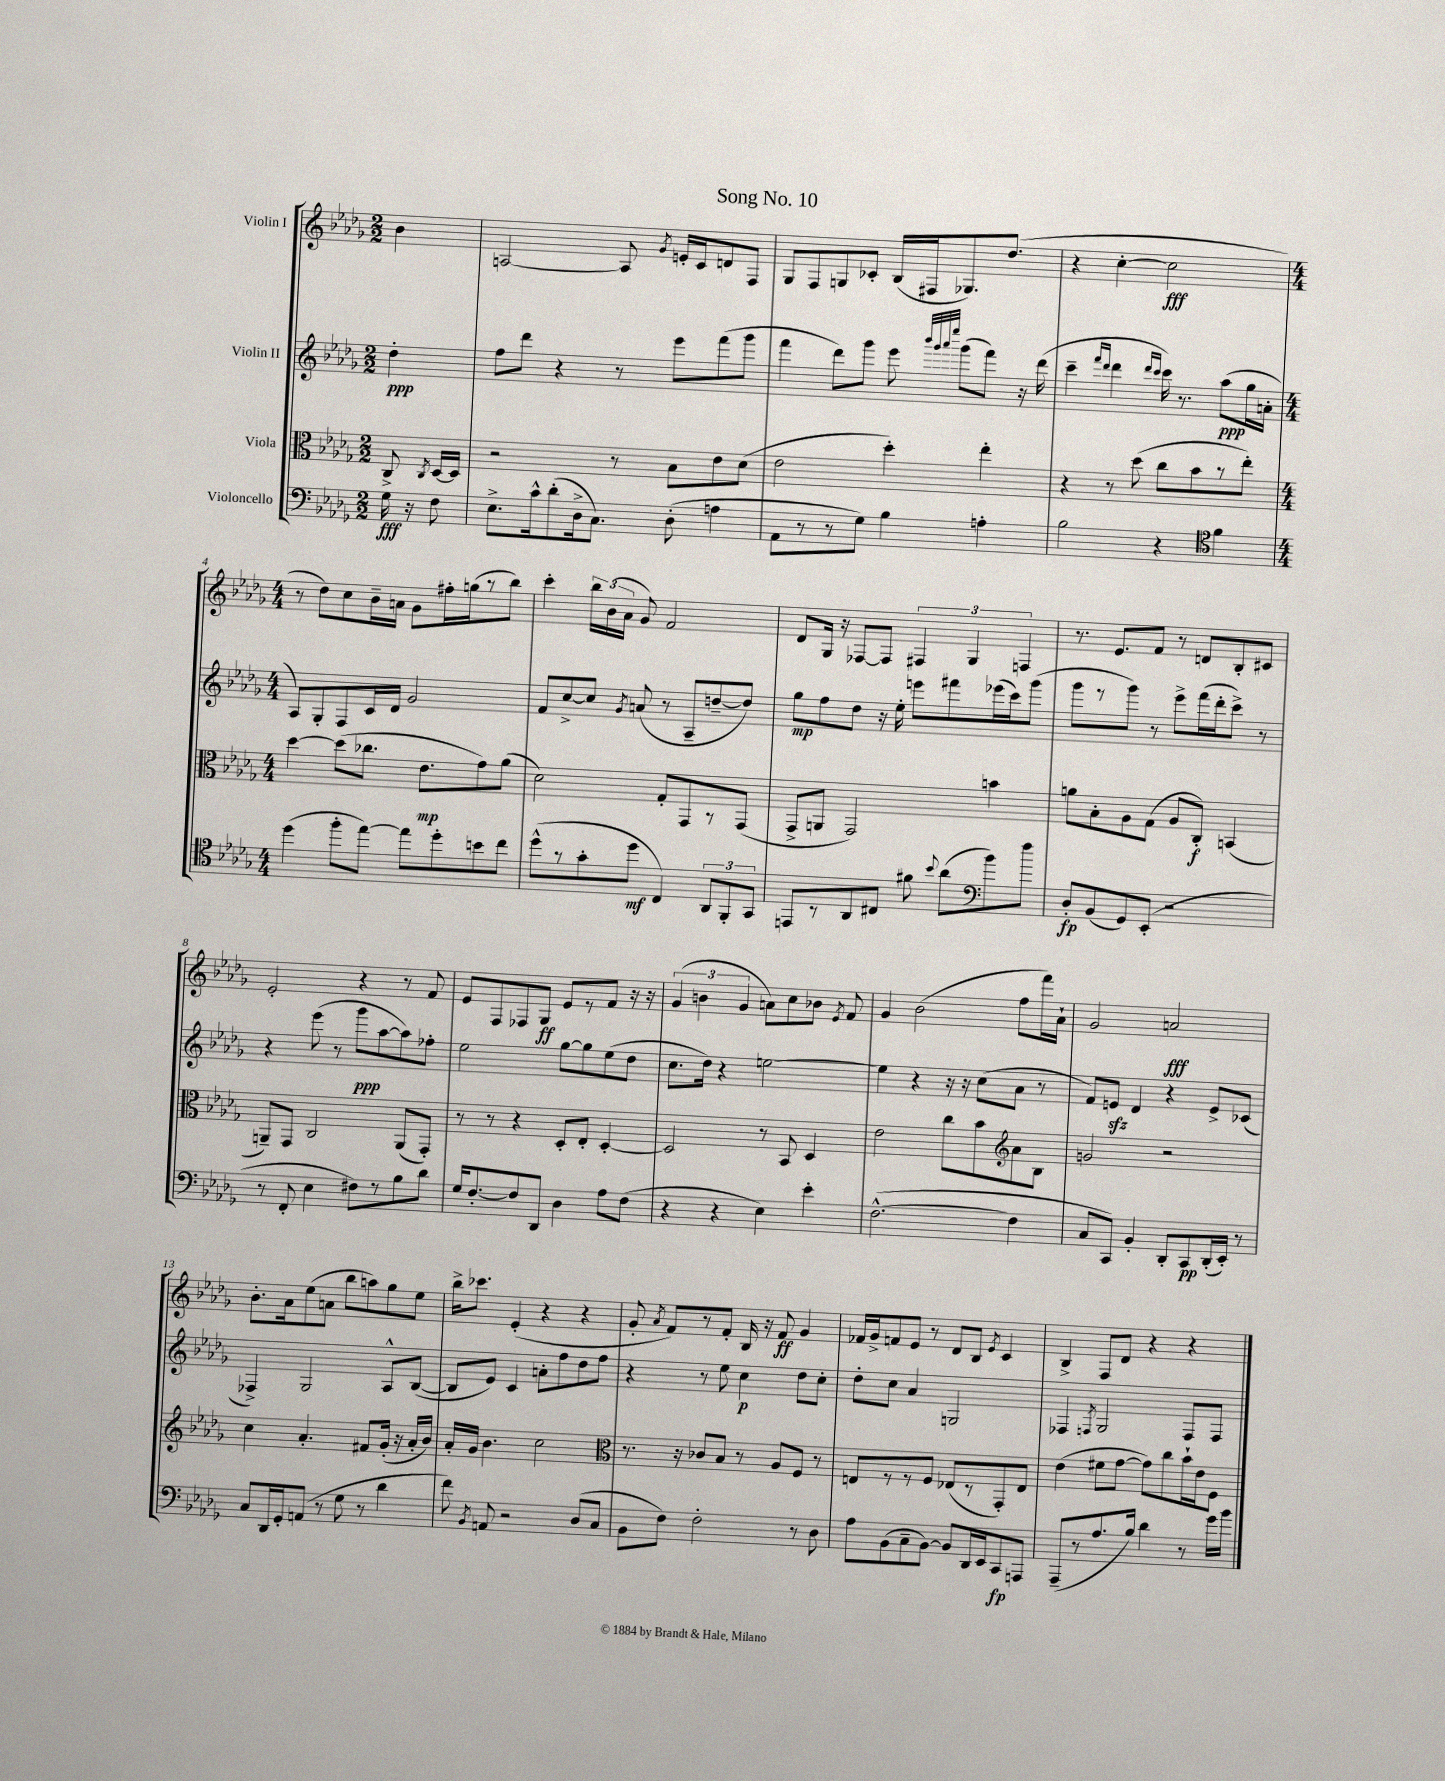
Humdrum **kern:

**kern	**dynam	**kern	**dynam	**kern	**dynam	**kern	**dynam
*part4	*part4	*part3	*part3	*part2	*part2	*part1	*part1
*staff4	*staff4	*staff3	*staff3	*staff2	*staff2	*staff1	*staff1
*I"Violoncello	*	*I"Viola	*	*I"Violin II	*	*I"Violin I	*
*clefF4	*	*clefC3	*	*clefG2	*	*clefG2	*
*k[b-e-a-d-g-]	*	*k[b-e-a-d-g-]	*	*k[b-e-a-d-g-]	*	*k[b-e-a-d-g-]	*
*M2/2	*	*M2/2	*	*M2/2	*	*M2/2	*
=	=	=	=	=	=	=	=
16G-\	fff	8C^/	.	4dd-'\	ppp	4b-\	.
16r	.	.	.	.	.	.	.
.	.	8qC/	.	.	.	.	.
8F\	.	[16D-/LL	.	.	.	.	.
.	.	16D-/JJ]	.	.	.	.	.
=1	=1	=1	=1	=1	=1	=1	=1
8.E-^\L	.	2r	.	8ff\L	.	[2An/	.
.	.	.	.	8ddd-\J	.	.	.
16c^^\k	.	.	.	.	.	.	.
(8d-'\	.	.	.	4r	.	.	.
16D-^\k	.	.	.	.	.	.	.
8.C\J)	.	.	.	.	.	.	.
.	.	8r	.	8r	.	8A/]	.
.	.	.	.	.	.	8qg-/	.
(8D-'\	.	8B-\L	.	8eee-\L	.	16en'/LL	.
.	.	.	.	.	.	16c/J	.
4An\	.	8e-\	.	(8fff\	.	8dn/	.
.	.	(8d-\J	.	8ggg-\J	.	8F/J	.
=2	=2	=2	=2	=2	=2	=2	=2
8AA-\L	.	2e-\	.	4fff\	.	8G-/L	.
8r	.	.	.	.	.	8F/	.
8r	.	.	.	8ddd-\L)	.	8Gn/	.
8G-\J)	.	.	.	8ggg-\J	.	8c-X'/J	.
4B-\	.	4dd-'\)	.	8eee-\	.	(16B-/LL	.
.	.	.	.	.	.	16F#X/J	.
.	.	.	.	32qqbbb-/LLL	.	.	.
.	.	.	.	32qqggg-/	.	.	.
.	.	.	.	32qqaaa-/	.	.	.
.	.	.	.	32qqeeee-/JJJ	.	.	.
.	.	.	.	(8ggg-\L	.	8.G-X/)	.
4An'\	.	4ee-'\	.	8fff\J)	.	.	.
.	.	.	.	.	.	(8.dd-/J	.
.	.	.	.	16r	.	.	.
.	.	.	.	(16ddd-\	.	.	.
=3	=3	=3	=3	=3	=3	=3	=3
2B-\	.	4r	.	4ccc~\	.	4r	.
.	.	.	.	16qqfff/LL	.	.	.
.	.	.	.	16qqddd-/JJ	.	.	.
.	.	8r	.	4ddd-\	.	[4cc'\	.
.	.	(8dd-\	.	.	.	.	.
.	.	.	.	16qqddd-/LL	.	.	.
.	.	.	.	16qqccc/JJ	.	.	.
4r	.	8cc\L	.	16ccc\)	.	2cc\]	fff
.	.	.	.	8.r	.	.	.
.	.	8b-\	.	.	.	.	.
4f\	.	8r	.	(8aa-\L	ppp	.	.
.	.	8ee-'\J)	.	16gg-\L	.	.	.
.	.	.	.	16an'\JJ	.	.	.
!!LO:LB:g=z
=4	=4	=4	=4	=4	=4	=4	=4
*clefC4	*	*	*	*	*	*	*
*M4/4	*	*M4/4	*	*M4/4	*	*M4/4	*
(4dd-\	.	[4dd-\	.	8A-/L)	.	8r	.
.	.	.	.	8G-'/	.	8dd-\L)	.
8ff'\L	.	(8dd-\L]	.	8F/	.	8cc\	.
[8ee-\J)	.	8.cc-X\J	.	16c/L	.	16b-~\L	.
.	.	.	.	16d-/JJ	.	16an\JJ	.
8ee-\L]	.	.	.	2g-/	.	8g-\L	.
.	.	8.e-\L	mp	.	.	.	.
8dd-'\	.	.	.	.	.	16ff#X'\L	.
.	.	.	.	.	.	(16ggn\J	.
8bn\	.	8g-\)	.	.	.	8r	.
8cc\J	.	(8a-\J	.	.	.	8bb-\J)	.
=5	=5	=5	=5	=5	=5	=5	=5
(8dd-^^\L	.	2d-\)	.	8f/L	.	4ccc'\	.
8r	.	.	.	[8cc^/	.	.	.
8g-'\	.	.	.	8cc/J]	.	24bb-\LL	.
.	.	.	.	.	.	(24b-\	.
.	.	.	.	.	.	24a-\JJ	.
.	.	.	.	8qg-/	.	.	.
8dd-\J	mf	.	.	(8an/	.	8g-/)	.
4C/)	.	8G-'/L	.	8r	.	2f/	.
.	.	8GG-/	.	8A-~/L	.	.	.
12AA-/L	.	8r	.	[8ddn~/	.	.	.
12FF'/	.	.	.	.	.	.	.
.	.	(8GG-/J	.	8dd/J])	.	.	.
12GG-/J	.	.	.	.	.	.	.
=6	=6	=6	=6	=6	=6	=6	=6
8EEn/L	.	8GG-^/L	.	8gg-\L	mp	8d-/L	.
8r	.	8AAn/J	.	8ff\	.	16G-/Jk	.
.	.	.	.	.	.	16r	.
8AA-/	.	2GG-/)	.	8dd-\J	.	[8F-X/L	.
8C#X/J	.	.	.	16r	.	8F-/J]	.
.	.	.	.	16ee-'\	.	.	.
8f#X\	.	.	.	8eeen\L	.	6F#X/	.
8qqb-/	.	.	.	.	.	.	.
(8a-\L	.	.	.	8fff#X\	.	.	.
.	.	.	.	.	.	6G-/	.
8b-\)	.	4bn\	.	(16eee-X\L	.	.	.
.	.	.	.	16ccc\J)	.	.	.
.	.	.	.	.	.	6Fn/	.
8ff\J	.	.	.	(8ggg-\J	.	.	.
=7	=7	=7	=7	=7	=7	=7	=7
*clefF4	*	*	*	*	*	*	*
8D-'/L	fp	8an\L	.	8ggg-\L	.	8.r	.
(8BB-/	.	8B-'\	.	8r	.	.	.
.	.	.	.	.	.	8.e-/L	.
8GG-/)	.	8A-\	.	8ggg-\J)	.	.	.
(8EE-'/J	.	(8G-\J	.	8r	.	8f/J	.
2r	.	8A-/L	.	8eee-^\L	.	8r	.
.	.	8C'/J)	f	(16fff\L	.	8dn/L	.
.	.	.	.	16ddd-'\J	.	.	.
.	.	(4BBn/	.	8ccc^\J)	.	8B-'/	.
.	.	.	.	8r	.	8c#X/J	.
!!LO:LB:g=z
=8	=8	=8	=8	=8	=8	=8	=8
8r	.	8AAn~/L)	.	4r	.	2e-'/	.
8FF'/	.	8GG-/J	.	.	.	.	.
4E-\	.	2C/	.	(8eee-\	.	.	.
.	.	.	.	8r	.	.	.
8F#X\L)	.	.	.	8ggg-\L	ppp	4r	.
8r	.	.	.	[8aa-\	.	.	.
8B-\	.	(8AA/L	.	8aa-\])	.	8r	.
8d-\J	.	8GG-'/J)	.	8ff-X'\J	.	8f/	.
=9	=9	=9	=9	=9	=9	=9	=9
16G-/KL	.	8r	.	2ee-\	.	8e-/L	.
[8.F'/	.	.	.	.	.	.	.
.	.	8r	.	.	.	8F/	.
8F/]	.	4r	.	.	.	8F-X/	.
8DD-/J	.	.	.	.	.	8G-/J	ff
4D-\	.	8D-'/L	.	[8gg-\L	.	8e-/L	.
.	.	8E-'/J	.	8gg-\]	.	8r	.
8A-\L	.	[4D-'/	.	(8ee-\	.	8f/J	.
(8F\J	.	.	.	8dd-\J	.	16r	.
.	.	.	.	.	.	16r	.
=10	=10	=10	=10	=10	=10	=10	=10
4r	.	2D-/]	.	8.cc\L	.	(6g-/	.
.	.	.	.	.	.	6bn\	.
.	.	.	.	16dd-\Jk)	.	.	.
4r	.	.	.	4r	.	.	.
.	.	.	.	.	.	6g-/	.
4E-\)	.	8r	.	[2een\	.	8an\L)	.
.	.	8BB-/	.	.	.	8cc\	.
4e-'\	.	4D-/	.	.	.	8b-X\J	.
.	.	.	.	.	.	8qe-/	.
.	.	.	.	.	.	8f/	.
=11	=11	=11	=11	=11	=11	=11	=11
([2.F^^\	.	2e-\	.	4ee\]	.	4g-/	.
.	.	.	.	4r	.	(2b-\	.
.	.	8cc\L	.	16r	.	.	.
.	.	.	.	16r	.	.	.
.	.	8b-\	.	(8cc\L	.	.	.
4F\]	.	8a-\	.	8a-\J	.	8ff\L	.
.	.	8B-\J	.	8r	.	16fff\L)	.
.	.	.	.	.	.	16a-`\JJ	.
=12	=12	=12	=12	=12	=12	=12	=12
*	*	*clefG2	*	*	*	*	*
8C/L	.	2gn/	.	8f/L)	.	2g-/	.
8CC/J)	.	.	.	8enzz/J	.	.	.
4BB-'/	.	.	.	4d-/	.	.	.
8DD-'/L	.	2r	.	4r	.	2an/	fff
8CC/	pp	.	.	.	.	.	.
(16DD-'/L	.	.	.	8e^/L	.	.	.
16EE-'/JJ)	.	.	.	.	.	.	.
8r	.	.	.	(8c-X/J	.	.	.
!!LO:LB:g=z
=13	=13	=13	=13	=13	=13	=13	=13
8C/L	.	4cc\	.	4F-X^/)	.	8.b-'\L	.
16DD-/L	.	.	.	.	.	.	.
16GG-'/J	.	.	.	.	.	16a-\k	.
(8AAn/J	.	4.a-'/	.	2G-/	.	(8ee-\	.
8r	.	.	.	.	.	8an\J	.
8G-\	.	.	.	.	.	8bb-\L	.
8r	.	8f#X/L	.	.	.	8aan\)	.
4d-\	.	(16g-'/Jk	.	8A-^^/L	.	8gg-\	.
.	.	16r	.	.	.	.	.
.	.	16a-'/LL	.	([8B-/J	.	8ee-\J	.
.	.	16b-/JJ)	.	.	.	.	.
=14	=14	=14	=14	=14	=14	=14	=14
8f\)	.	16a-'/LL	.	8B-/L]	.	16bb-^\KL	.
.	.	16g-/JJ	.	.	.	8.ccc-X\J	.
8qBB-/	.	.	.	.	.	.	.
8AAn/	.	4.b-\	.	8e-/J)	.	.	.
2r	.	.	.	4c/	.	(4e-'/	.
.	.	2cc\	.	8an'\L	.	4r	.
.	.	.	.	8ff\	.	.	.
(8D-/L	.	.	.	8dd-\	.	4r	.
8C/J	.	.	.	8ff\J	.	.	.
=15	=15	=15	=15	=15	=15	=15	=15
*	*	*clefC3	*	*	*	*	*
8BB-\L	.	8.r	.	4r	.	8g-'/	.
.	.	.	.	.	.	8qa-/	.
8F\J)	.	.	.	.	.	8f/L)	.
.	.	16r	.	.	.	.	.
2F'\	.	8c-X/L	.	8r	.	8r	.
.	.	8B-/J	.	8ee-\	.	8f'/J	.
.	.	8r	.	4cc\	p	16B-/	.
.	.	.	.	.	.	16r	.
.	.	8A-/L	.	.	.	8f/	ff
8r	.	8F/J	.	8dd-\L	.	4g-/	.
8D-\	.	8r	.	8cc'\J	.	.	.
=16	=16	=16	=16	=16	=16	=16	=16
8A-\L	.	8En/L	.	8dd-'\L	.	16f-X/LL	.
.	.	.	.	.	.	16g-^/J	.
(8BB-\	.	8r	.	8cc\J	.	8fn/	.
8C~\	.	8r	.	4a-/	.	8e-/J	.
[8BB-\J)	.	8F/J	.	.	.	8r	.
8BB-/L]	.	(8E-X/L	.	2Gn/	.	8d-/L	.
16DD-/L	.	8r	.	.	.	8B-/J	.
16EE-/J	.	.	.	.	.	.	.
.	.	.	.	.	.	8qe-/	.
8CC/	fp	8GG-'/)	.	.	.	4c/	.
8AAAn/J	.	8E-/J	.	.	.	.	.
=17	=17	=17	=17	=17	=17	=17	=17
(8AAA-~/L	.	(4e-\	.	4F-X/	.	4B-^/	.
8r	.	.	.	.	.	.	.
.	.	.	.	8qFn/	.	.	.
8.A-/	.	8f#X\L	.	2G-/	.	8F/L	.
.	.	[8g-\J	.	.	.	8d-/J	.
16B-/Jk)	.	.	.	.	.	.	.
4d-\	.	8g-\L])	.	.	.	4r	.
.	.	8cc\	.	.	.	.	.
8r	.	16b-`\L	.	8F/L	.	4r	.
.	.	16e-\J	.	.	.	.	.
16g-\LL	.	8F\J	.	8F/J	.	.	.
16b-\JJ	.	.	.	.	.	.	.
==	==	==	==	==	==	==	==
*-	*-	*-	*-	*-	*-	*-	*-
